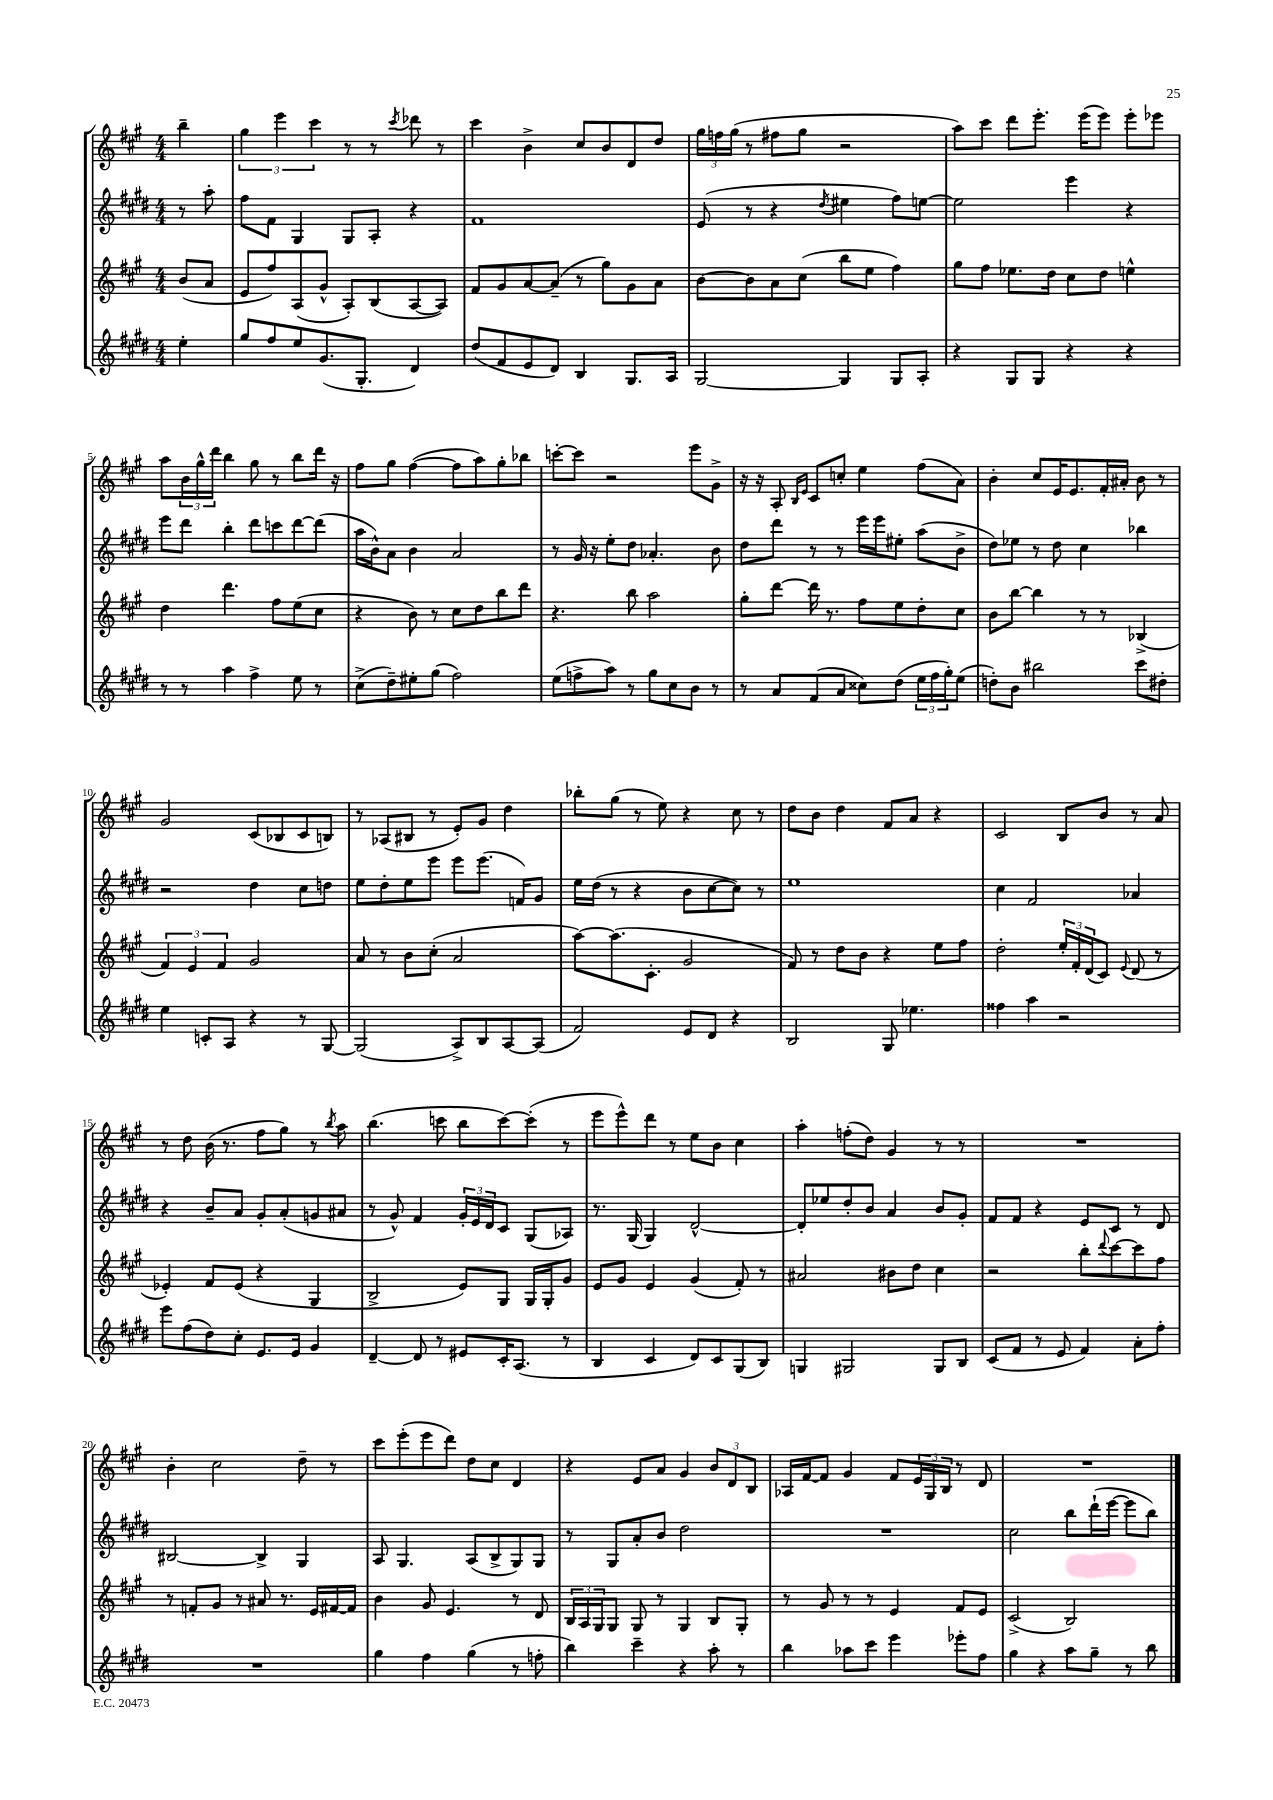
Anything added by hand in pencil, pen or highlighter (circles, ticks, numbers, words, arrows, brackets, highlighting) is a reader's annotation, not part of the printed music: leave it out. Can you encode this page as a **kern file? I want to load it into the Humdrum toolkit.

**kern	**kern	**kern	**kern
*part4	*part3	*part2	*part1
*staff4	*staff3	*staff2	*staff1
*clefG2	*clefG2	*clefG2	*clefG2
*k[f#c#g#d#]	*k[f#c#g#]	*k[f#c#g#d#]	*k[f#c#g#]
*M4/4	*M4/4	*M4/4	*M4/4
=	=	=	=
4ee'\	(8b/L	8r	4bb~\
.	8a/J	8aa'\	.
=1	=1	=1	=1
8gg#/L	8e/L	8ff#\L	6gg#\
8ff#/	8ff#/)	8f#\J	.
.	.	.	6eee\
8ee/	(8A/	4G#/	.
.	.	.	6ccc#\
(8.g#/	8g#^^/J	.	.
.	8A'/L)	8G#/L	8r
8.G#'/J	.	.	.
.	(8B/	8A'/J	8r
.	.	.	8qccc#/
4d#/)	[8A/	4r	8ddd-X\
.	8A/J])	.	8r
=2	=2	=2	=2
(8dd#/L	8f#/L	1f#	4ccc#\
8f#/	8g#/	.	.
8e/	[8a/	.	4b^\
8d#/J)	(8a~/J]	.	.
4B/	8r	.	8cc#/L
.	8gg#\L)	.	8b/
8.G#/L	8g#\	.	8d/
.	8a\J	.	8dd/J
16A/Jk	.	.	.
=3	=3	=3	=3
[2G#/	[8b\L	(8e/	24gg#\LL
.	.	.	24ffn\
.	.	.	(24gg#\JJ
.	8b\]	8r	8r
.	8a\	4r	8ff#X\L
.	(8cc#\J	.	8gg#\J
.	.	8qdd#/	.
4G#/]	8bb\L	4ee#X\	2r
.	8ee\J	.	.
8G#/L	4ff#\)	8ff#\L)	.
8A'/J	.	[8een\J	.
=4	=4	=4	=4
4r	8gg#\L	2ee\]	8aa\L)
.	8ff#\J	.	8ccc#\J
8G#/L	8.ee-X\L	.	8ddd\L
8G#/J	.	.	8.eee'\J
.	16dd\Jk	.	.
4r	8cc#\L	4eee\	.
.	.	.	(16eee\KL
.	8dd\J	.	8eee\J)
4r	4een^^\	4r	8eee'\L
.	.	.	8eee-X\J
!!LO:LB:g=z
=5	=5	=5	=5
8r	4dd\	8eee\L	8aa\L
8r	.	8ddd#\J	24b\L
.	.	.	24gg#^^\
.	.	.	24ddd\JJ
4aa\	4.ddd\	4bb'\	4bb\
4ff#^\	.	8ddd#\L	8gg#\
.	8ff#\L	8cccn\	8r
8ee\	(8ee\	[8ddd#\	8bb\L
8r	8cc#\J	(8ddd#\J]	16ddd\Jk
.	.	.	16r
=6	=6	=6	=6
(8cc#^\L	4r	16aa\LL	8ff#\L
.	.	16b^^\J)	.
8dd#~\)	.	8a\J	8gg#\J
8ee#X'\	8b\)	4b\	([4ff#\
(8gg#\J	8r	.	.
2ff#\)	8cc#\L	2a/	8ff#\L]
.	8dd\	.	8aa\)
.	8bb\	.	8gg#'\
.	8ddd\J	.	8bb-X\J
=7	=7	=7	=7
(8ee\L	4.r	8r	[8cccn'\L
8ffn^\	.	16g#/	8ccc\J]
.	.	16r	.
8aa\J)	.	8ee'\L	2r
8r	8bb\	8dd#\J	.
8gg#\L	2aa\	4.a-X'/	.
8cc#\	.	.	.
8b\J	.	.	8eee\L
8r	.	8b\	8g#^\J
=8	=8	=8	=8
8r	8gg#'\L	8dd#\L	16r
.	.	.	16r
8a/L	[8ddd\J	8ddd#\J	8A'/
.	.	.	16qqB/LL
.	.	.	16qqe/JJ
(8f#/	16ddd\]	8r	8c#/L
.	8.r	.	.
8a/J	.	8r	8ccn'/J
8cc##X\L)	8ff#\L	16eee\LL	4ee\
.	.	16eee\J	.
(8dd#\J	8ee\	8ee#X'\J	.
24ee\LL	8dd'\	(8aa\L	(8ff#\L
24ff#\	.	.	.
24gg#'\J)	.	.	.
(8ee\J	8cc#\J	8b^\J	8a\J)
=9	=9	=9	=9
8ddn'\L)	8b\L	8dd#\L)	4b'\
8b\J	[8bb\J	8ee-X\J	.
2bb#X\	4bb\]	8r	8cc#/L
.	.	8dd#\	16e/K
.	.	.	8.e/
.	8r	4cc#\	.
.	8r	.	16f#'/L
.	.	.	16a#X'/JJ
8ccc#\L	(4B-X^/	4bb-X\	8b\
8dd#X'\J	.	.	8r
!!LO:LB:g=z
=10	=10	=10	=10
4ee\	6f#/)	2r	2g#/
.	6e/	.	.
8cn'/L	.	.	.
.	6f#/	.	.
8A/J	.	.	.
4r	2g#/	4dd#\	(8c#/L
.	.	.	8B-X/
8r	.	8cc#\L	8c#/
[8G#/	.	8ddn\J	8Bn/J)
=11	=11	=11	=11
(2G#/]	8a/	8ee\L	8r
.	8r	8dd#'\	(8A-X/L
.	8b\L	8ee\	8B#X/J
.	(8cc#'\J	8eee\J	8r
8A^/L)	2a/	8eee\L	8e'/L)
8B/	.	(8.eee\J	8g#/J
[8A/	.	.	4dd\
.	.	16fn/KL)	.
(8A/J]	.	8g#/J	.
=12	=12	=12	=12
2f#/)	[8aa\L)	16ee\LL	8bb-X'\L
.	.	(16dd#\JJ	.
.	(8.aa\]	8r	(8gg#\J
.	.	4r	8r
.	8.c#'\J	.	.
.	.	.	8ee\)
8e/L	2g#/	8b\L	4r
8d#/J	.	[8cc#\	.
4r	.	8cc#\J])	8cc#\
.	.	8r	8r
=13	=13	=13	=13
2B/	8f#/)	1ee	8dd\L
.	8r	.	8b\J
.	8dd\L	.	4dd\
.	8b\J	.	.
8G#/	4r	.	8f#/L
4.ee-X\	.	.	8a/J
.	8ee\L	.	4r
.	8ff#\J	.	.
=14	=14	=14	=14
4ff##X\	2dd'\	4cc#\	2c#/
4aa\	.	2f#/	.
2r	24ee'/LL	.	8B/L
.	24f#'/	.	.
.	(24d/J	.	.
.	8c#/J)	.	8b/J
.	8qqe/	.	.
.	(8d/	4a-X/	8r
.	8r	.	8a/
!!LO:LB:g=z
=15	=15	=15	=15
8eee\L	4e-X'/)	4r	8r
(8ff#\	.	.	8dd\
8dd#\)	8f#/L	8b~/L	(16b\
.	.	.	8.r
8cc#'\J	(8e-/J	8a/J	.
8.e/L	4r	8g#'/L	8ff#\L
.	.	(8a'/	8gg#\J)
16e/Jk	.	.	.
4g#/	4G#/	8gn/	8r
.	.	.	8qbb/
.	.	8a#X/J	8aa\
=16	=16	=16	=16
[4d#~/	2B^/	8r	(4.bb\
.	.	8g#^^/)	.
8d#/]	.	4f#/	.
8r	.	.	8cccn\
8e#X/L	8e/L)	24g#'/LL	8bb\L
.	.	24e/	.
.	.	24d#/J	.
16c#'/K	8G#/J	8c#/J	[8ccc\)
(8.A/J	.	.	.
.	16G#/LL	(8G#/L	(8ccc'\J]
.	16G#'/J	.	.
8r	8g#/J	8A-X/J)	8r
=17	=17	=17	=17
4B/	8e/L	8.r	8eee\L
.	8g#/J	.	8eee^^\)
.	.	(16G#/	.
4c#/	4e/	4G#/)	8ddd\J
.	.	.	8r
8d#/L)	(4g#/	[2d#^^/	8ee\L
8c#/	.	.	8b\J
(8G#/	8f#'/)	.	4cc#\
8B/J)	8r	.	.
=18	=18	=18	=18
4Gn/	2a#X/	8d#'/L]	4aa'\
.	.	8ee-X/	.
2G#X/	.	8dd#'/	(8ffn'\L
.	.	8b/J	8dd\J)
.	8b#X\L	4a/	4g#/
.	8dd\J	.	.
8G#/L	4cc#\	8b/L	8r
8B/J	.	8g#'/J	8r
=19	=19	=19	=19
(8c#/L	2r	8f#/L	1r
8f#/J	.	8f#/J	.
8r	.	4r	.
8e/	.	.	.
4f#/)	8bb'\L	8e/L	.
.	8qqddd/	.	.
.	[8ccc#\	8c#/J	.
8a'\L	8ccc#\]	8r	.
8ff#'\J	8ff#\J	8d#/	.
!!LO:LB:g=z
=20	=20	=20	=20
1r	8r	[2B#X/	4b'\
.	8fn'/L	.	.
.	8g#/J	.	2cc#\
.	8r	.	.
.	8a#X/	4B#^/]	.
.	8.r	.	.
.	.	4G#/	8dd~\
.	16e/LL	.	.
.	[16f#X/	.	8r
.	16f#/JJ]	.	.
=21	=21	=21	=21
4gg#\	4b\	8A/	8ccc#\L
.	.	4.G#/	(8eee'\
4ff#\	8g#/	.	8eee\
.	4.e/	.	8ddd\J)
(4gg#\	.	(8A/L	8dd\L
.	.	8B^/	8cc#\J
8r	8r	8G#/)	4d/
8ffn'\	8d/	8G#/J	.
=22	=22	=22	=22
4bb\)	24B/LL	8r	4r
.	24A/	.	.
.	24G#/J	.	.
.	8G#/J	8G#/L	.
4ccc#~\	8G#/	8a'/	8e/L
.	8r	8b/J	8a/J
4r	4G#/	2dd#\	4g#/
8aa'\	8B/L	.	12b/L
.	.	.	12d/
8r	8G#'/J	.	.
.	.	.	12B/J
=23	=23	=23	=23
4bb\	8r	1r	16A-X/LL
.	.	.	[16f#/J
.	8g#/	.	8f#/J]
8aa-X\L	8r	.	4g#/
8ccc#\J	8r	.	.
4eee\	4e/	.	8f#/L
.	.	.	24e/L
.	.	.	24G#/
.	.	.	24B/JJ
8eee-X'\L	8f#/L	.	8r
8ff#\J	8e/J	.	8d/
=24	=24	=24	=24
4gg#\	(2c#^/	2cc#\	1r
4r	.	.	.
8aa\L	2B/)	8bb\L	.
8gg#~\J	.	(16ddd#`\L	.
.	.	[16eee\JJ	.
8r	.	8eee\L]	.
8bb\	.	8bb\J)	.
==	==	==	==
*-	*-	*-	*-
